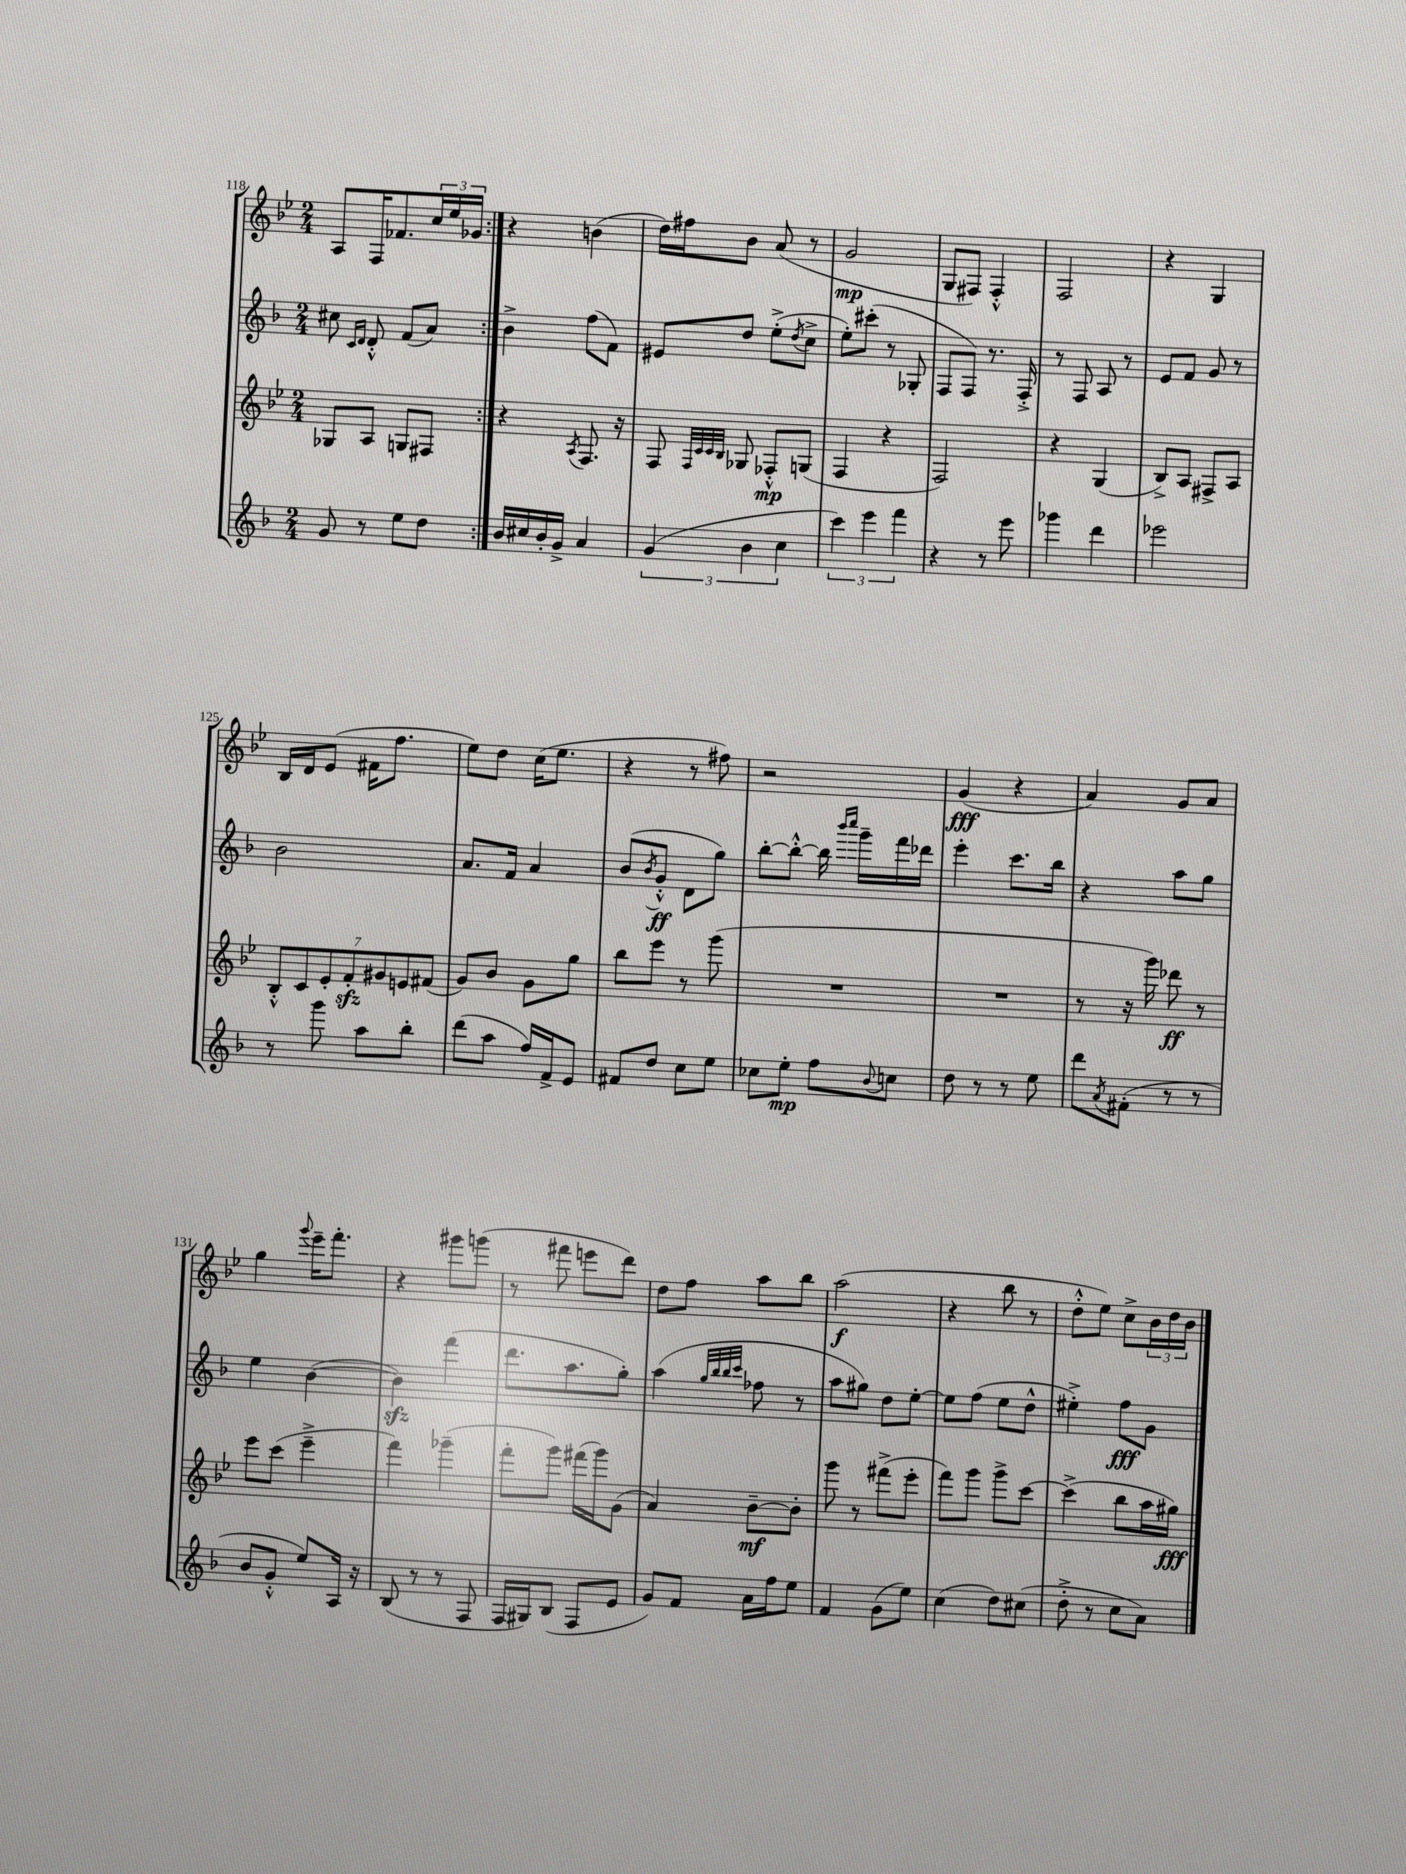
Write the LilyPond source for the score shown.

<<
\new StaffGroup <<
\new Staff = "s0" {
    \clef treble \key bes \major \numericTimeSignature \time 2/4
    \repeat volta 2 { a8 f16 fes'8. \tuplet 3/2 { c''16 ees''16 ges'16 } | }
    r4 b'4( |
    d''16) fis''16 bes'8 a'8( r8 |
    g'2\mp |
    g8 fis8) fis4-.-^ |
    f2 |
    r4 g4 |
    bes16 d'16 ees'8( fis'16 f''8. |
    ees''8) d''8 c''16( ees''8. |
    r4 r8 fis''8) |
    r2 |
    g'4\fff( r4 |
    a'4) g'8 a'8 |
    g''4 \appoggiatura { g'''8 } ees'''16-- f'''8.-. |
    r4 gis'''8 g'''8( |
    r8 fis'''8 e'''8 d'''8) |
    d''8 f''8 a''8 bes''8 |
    a''2\f( |
    r4 bes''8 r8 |
    d''8-.-^ ees''8) c''8-> \tuplet 3/2 { bes'16 d''16 bes'16 } \bar "|." |
}
\new Staff = "s1" {
    \clef treble \key f \major \numericTimeSignature \time 2/4
    \repeat volta 2 { cis''8 \grace { c'16 d'16 } d'8-.-^ f'8( a'8) | }
    bes'4-> f''8( f'8) |
    eis'8 d''8 e''8-.->( \acciaccatura { d''8 } c''8-> |
    e''8-.) cis'''8-.( r8 ges8-. |
    f8 f8) r8. f16-.-> |
    r8 f8 a8 r8 |
    e'8 f'8 g'8 r8 |
    bes'2 |
    a'8. f'16 a'4 |
    bes'8( \acciaccatura { bes'8 } g'8-.-^\ff d'8 g''8) |
    bes''8~-. bes''8~-.-^ bes''16 \grace { bes'''16 c''''16 } g'''16-- f'''16 des'''16 |
    e'''4-. c'''8. bes''16 |
    r4 a''8 g''8 |
    e''4 bes'4~( |
    bes'4\sfz) f'''4( |
    d'''8. a''8. g''8-.) |
    a''4( \grace { g''32 bes''32 bes''32 c'''32 } fes''8 r8 |
    a''8 gis''8) d''8 e''8~-. |
    e''8 f''8( e''8 d''8-^ |
    eis''4-.->) f''8\fff g'8 \bar "|." |
}
\new Staff = "s2" {
    \clef treble \key bes \major \numericTimeSignature \time 2/4
    \repeat volta 2 { ges8 a8 g8 fis8 | }
    r4 \acciaccatura { a8 } f8. r16 |
    f8 \grace { f32 c'32 c'32 bes32 } ges8 fes8-.-^\mp g8( |
    f4 r4 |
    f2) |
    r4 g4( |
    bes8->) a8 fis8-> a8 |
    \tuplet 7/4 { bes8-.-^ c'8 ees'8-. f'8-.\sfz gis'8 e'8 fis'8( } |
    g'8) bes'8 g'8 g''8 |
    bes''8 ees'''8 r8 g'''8( |
    R2 |
    R2 |
    r8 r16 g'''16) des'''8\ff r8 |
    ees'''8 c'''8( ees'''4---> |
    f'''4) ges'''4--( |
    f'''8-. g'''8) fis'''16( g'''16) g'8( |
    a'4) bes'8~--\mf bes'8-. |
    g'''8 r8 fis'''8->( ees'''8-. |
    f'''8) g'''8 g'''8-> c'''8~ |
    c'''4->( bes''8 a''16 gis''16\fff) \bar "|." |
}
\new Staff = "s3" {
    \clef treble \key f \major \numericTimeSignature \time 2/4
    \repeat volta 2 { g'8 r8 e''8 d''8 | }
    bes'16 cis''16 bes'16-. g'16-> a'4 |
    \tuplet 3/2 { g'4( bes'4 c''4 } |
    \tuplet 3/2 { c'''4) e'''4 f'''4 } |
    r4 r8 e'''8 |
    ges'''4 d'''4 |
    ees'''2 |
    r8 g'''8 a''8 bes''8-. |
    d'''8( a''8 f''16) f'16-> e'8 |
    fis'8 d''8 c''8 e''8 |
    ces''8 e''8-.\mp f''8 \appoggiatura { bes'8 } c''8 |
    d''8 r8 r8 e''8 |
    d'''8 \acciaccatura { a'8 } fis'8-.( r8 r8 |
    bes'8 g'8-.-^ e''8) a16 r16 |
    bes8( r8 r8 f8 |
    f16 gis16) bes8( f8 e'8 |
    g'8) f'8 a'16 f''16 e''8 |
    f'4 g'8( e''8) |
    c''4( d''8) cis''8( |
    d''8-.-> r8 c''8 a'8) \bar "|." |
}
>>
>>
\layout { \context { \Score currentBarNumber = #118 } }
